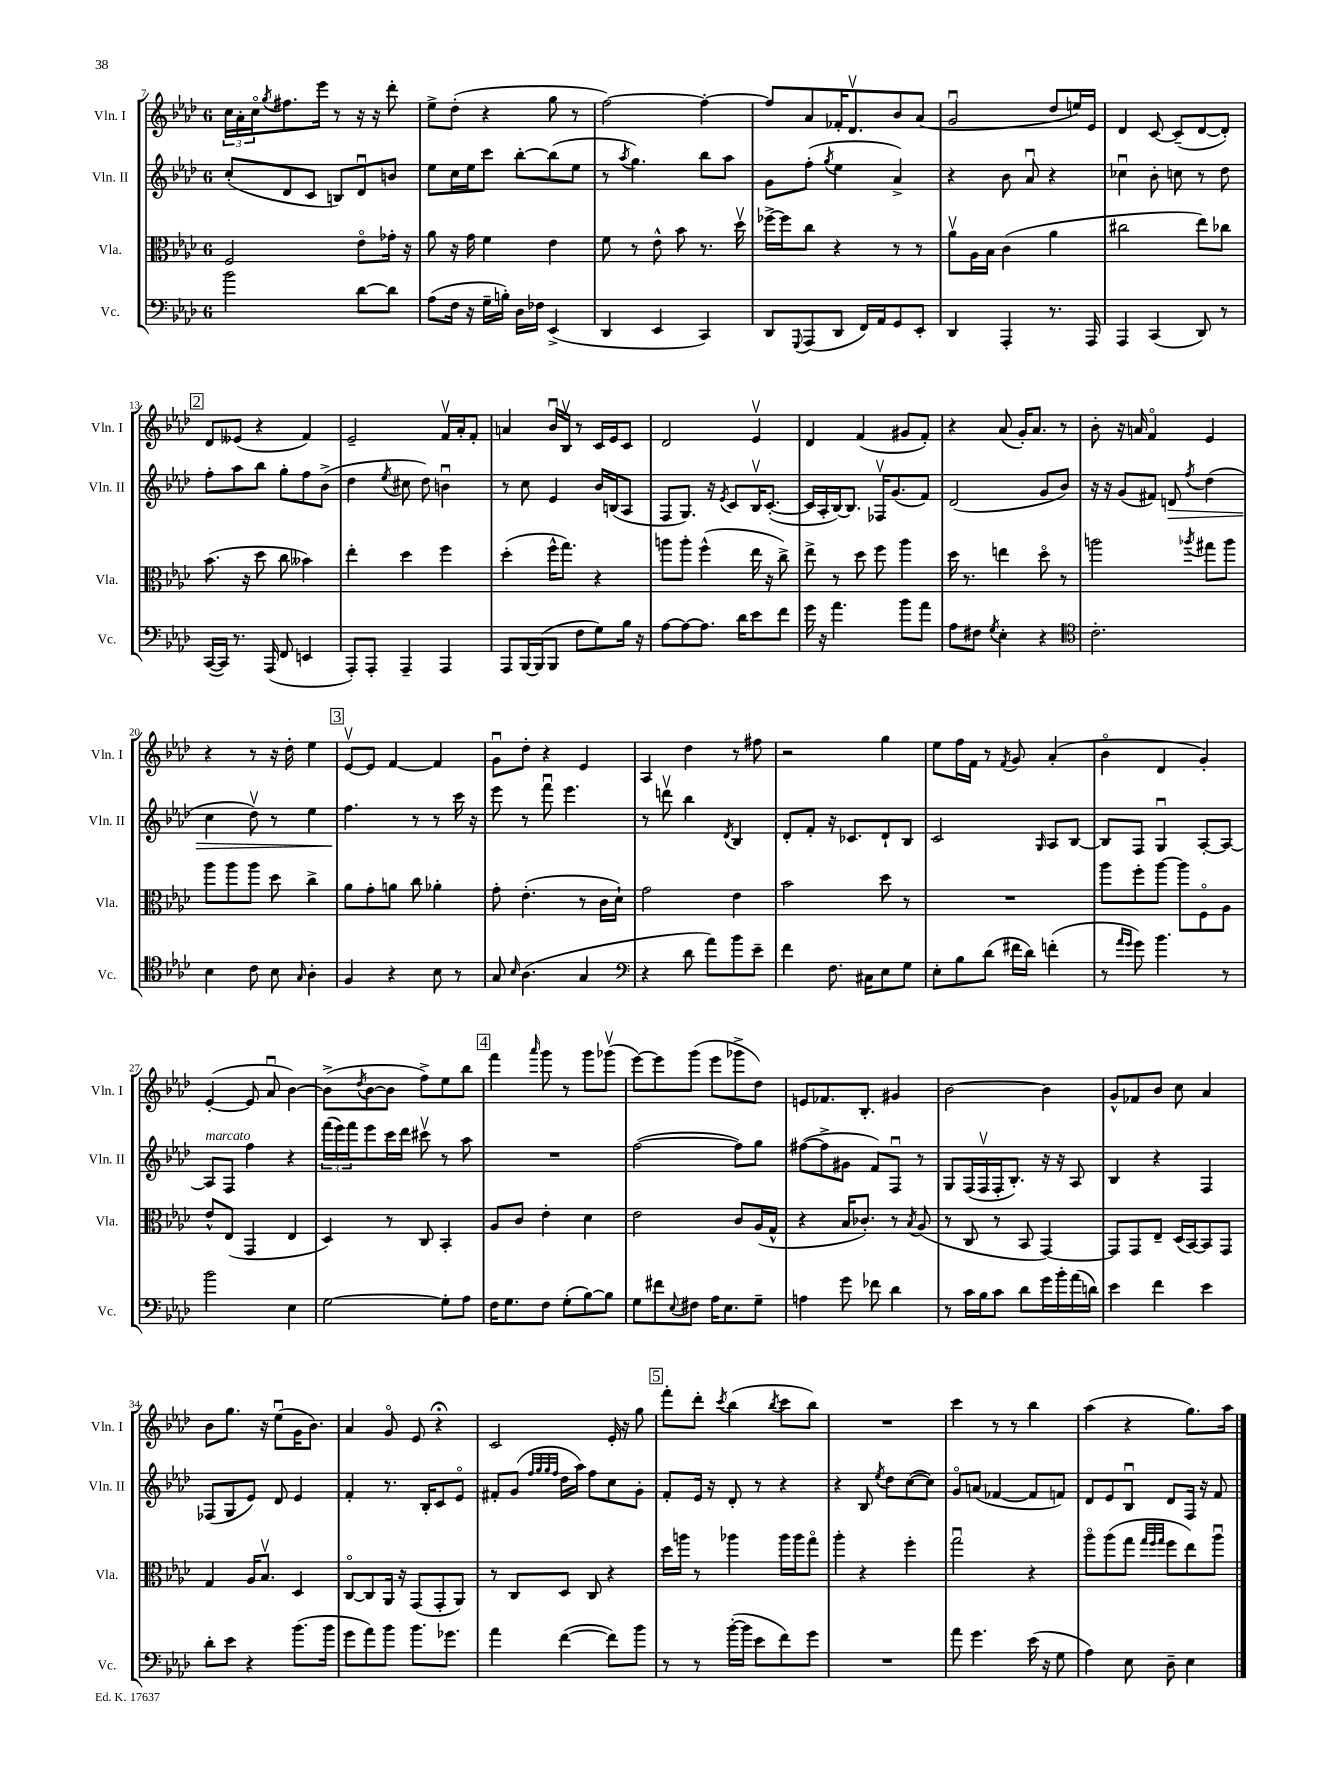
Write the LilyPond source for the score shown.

<<
\new StaffGroup <<
\new Staff = "s0" \with { instrumentName = "Vln. I" shortInstrumentName = "Vln. I" } {
    \clef treble \key aes \major \once \override Staff.TimeSignature.style = #'single-digit \time 6/8
    \tuplet 3/2 { c''16 aes'16-. c''16\flageolet } \acciaccatura { g''8 } fis''8. ees'''16 r8 r16 r16 des'''8-. |
    ees''8-> des''8-.( r4 g''8 r8 |
    f''2~) f''4~-. |
    f''8 aes'8 fes'16-. des'8.\upbow bes'8 aes'8( |
    g'2\downbow des''8 e''16) ees'16 |
    des'4 c'8~ c'8--( des'8~ des'8-.) |
    \mark \markup { \box "2" } des'8 eeses'8( r4 f'4) |
    ees'2-- f'16\upbow aes'16-. f'8-. |
    a'4 bes'16\downbow bes16\upbow r8 c'16 ees'16 c'8 |
    des'2 ees'4\upbow |
    des'4 f'4( gis'8 f'8-.) |
    r4 aes'8( g'16-.) aes'8. r8 |
    bes'8-. r16 a'16 f'4\flageolet ees'4 |
    r4 r8 r16 des''16-. ees''4 |
    \mark \markup { \box "3" } ees'8~\upbow ees'8 f'4~ f'4 |
    g'8\downbow des''8-. r4 ees'4 |
    aes4 des''4 r8 fis''8 |
    r2 g''4 |
    ees''8 f''16 f'16 r8 \acciaccatura { f'8 } g'8 aes'4-.( |
    bes'4\flageolet des'4 g'4-.) |
    ees'4~-.( ees'8 aes'8\downbow bes'4~) |
    bes'8->( \acciaccatura { des''8 } bes'8~ bes'8 f''8->) ees''8 bes''8 |
    \mark \markup { \box "4" } f'''4 \grace { aes'''16 } g'''8 r8 g'''8 ges'''8\upbow( |
    ees'''8~) ees'''8 g'''8( ees'''8 ges'''8-> des''8) |
    e'8 fes'8. bes8.-. gis'4 |
    bes'2~ bes'4 |
    g'8-^ fes'8 bes'8 c''8 aes'4 |
    bes'8 g''8. r16 ees''8\downbow( g'16 bes'8.) |
    aes'4 g'8\flageolet ees'8 r4\fermata |
    c'2 ees'16-. r16 g''8 |
    \mark \markup { \box "5" } f'''8-. des'''8-. \acciaccatura { c'''8 } bes''4( \acciaccatura { bes''8 } c'''8 bes''8) |
    R2. |
    c'''4 r8 r8 bes''4 |
    aes''4( r4 g''8.) aes''16 \bar "|." |
}
\new Staff = "s1" \with { instrumentName = "Vln. II" shortInstrumentName = "Vln. II" } {
    \clef treble \key aes \major \once \override Staff.TimeSignature.style = #'single-digit \time 6/8
    c''8-.( des'8 c'8 b8) des'8\downbow b'8 |
    ees''8 c''16 ees''16 c'''8 bes''8~-. bes''8( ees''8 |
    r8 \acciaccatura { aes''8 } g''4.) bes''8 aes''8 |
    g'8 f''8-.( \acciaccatura { g''8 } ees''4 aes'4->) |
    r4 bes'8 aes'8\downbow r4 |
    ces''4\downbow bes'8-. c''8 r8 des''8 |
    \mark \markup { \box "2" } f''8-. aes''8 bes''8 g''8-. f''8 bes'8->( |
    des''4 \acciaccatura { ees''8 } cis''8 des''8) b'4\downbow |
    r8 c''8 ees'4 bes'16 b16( aes8 |
    f8 g8.) r16 \acciaccatura { ees'8 } c'8 bes16\upbow c'8.~-.( |
    c'16 aes16-. bes16~) bes8. fes16\upbow g'8.( f'8) |
    des'2( g'8 bes'8) |
    r16 r16 g'8( fis'8) d'8\> \acciaccatura { f''8 } des''4( |
    c''4 des''8\upbow) r8 ees''4 |
    \mark \markup { \box "3" } f''4.\! r8 r8 c'''16 r16 |
    ees'''8 r8 f'''8\downbow ees'''4. |
    r8 d'''8\upbow bes''4 \acciaccatura { des'8 } bes4 |
    des'8-. f'8-. r16 ces'8. des'8-! bes8 |
    c'2 \grace { g16 } aes8 bes8~ |
    bes8 f8 g4\downbow aes8~-. aes8~ |
    aes8^\markup { \italic "marcato" } f8 f''4 r4 |
    \tuplet 3/2 { f'''16( ees'''16) f'''16 } ees'''8 c'''16 des'''16 cis'''8\upbow r8 aes''8 |
    \mark \markup { \box "4" } R2. |
    f''2~( f''8) g''8 |
    fis''8~( fis''8-> gis'8 f'8) f8\downbow r8 |
    g8 f16( f16\upbow f16-. bes8.-.) r16 r16 aes8 |
    bes4 r4 f4 |
    fes8( g8 ees'8) des'8 ees'4 |
    f'4-. r8. bes16-. c'8 ees'8\flageolet |
    fis'8-. g'8( \grace { f''32 g''32 g''32 f''32 } des''16 aes''16) f''8 c''8 g'8-. |
    \mark \markup { \box "5" } f'8-. ees'16 r16 des'8-. r8 r4 |
    r4 bes8 \acciaccatura { ees''8 } des''8 c''8~( c''8) |
    g'8\flageolet a'8( fes'4~ fes'8 f'8) |
    des'8 ees'8 bes8\downbow des'8 f16 r16 f'8 \bar "|." |
}
\new Staff = "s2" \with { instrumentName = "Vla." shortInstrumentName = "Vla." } {
    \clef alto \key aes \major \once \override Staff.TimeSignature.style = #'single-digit \time 6/8
    f2 ees'8\flageolet ges'16-. r16 |
    aes'8 r16 g'16 f'4 ees'4 |
    f'8 r8 ees'8-^ bes'8 r8. des''16\upbow |
    fes''16~-> fes''16 c''8 r4 r8 r8 |
    aes'8\upbow aes16 bes16 c'4( aes'4 |
    cis''2 ees''8) ces''8 |
    \mark \markup { \box "2" } bes'8.( r16 des''8 c''8 beses'4) |
    ees''4-. des''4 f''4 |
    des''4-.( f''16-^ g''8.) r4 |
    a''8 a''8-. f''4-^( ees''16 r16 c''8->) |
    ees''8-> r8 des''8 f''8 aes''4 |
    des''16 r8. e''4 des''8\flageolet r8 |
    a''2 \acciaccatura { aes''8 } gis''8 aes''8 |
    aes''8 aes''8 aes''8 des''8 c''4-> |
    \mark \markup { \box "3" } aes'8 g'8-. a'8 c''8 aes'4-. |
    g'8-. ees'4.-.( r8 c'16 des'16-!) |
    g'2 ees'4 |
    bes'2 des''8 r8 |
    R2. |
    aes''8 f''8-. aes''8~ aes''8 f8\flageolet aes8 |
    ees'8-^ ees8( g,4 ees4 |
    des4) r8 c8 bes,4-. |
    \mark \markup { \box "4" } aes8 c'8 ees'4-. des'4 |
    ees'2 c'8 aes16( g16-^ |
    r4 bes16 ces'8.-.) r8 \acciaccatura { bes8 } aes8( |
    r8 c8 r8 bes,8 g,4~) |
    g,8 g,8 ees8-- des16( bes,16~) bes,8 g,8 |
    g4 aes16 bes8.\upbow des4 |
    c8~\flageolet c8 aes,16 r16 g,8( g,8-. aes,8) |
    r8 c8 des8 c8 r4 |
    \mark \markup { \box "5" } des''16 a''16 r8 aes''4 aes''16 aes''16 g''8\flageolet |
    aes''4-. r4 f''4-. |
    g''2\downbow r4 |
    aes''8\flageolet aes''8( g''8 \grace { g''32 f''32 g''32 } f''8 ees''8) aes''8\downbow \bar "|." |
}
\new Staff = "s3" \with { instrumentName = "Vc." shortInstrumentName = "Vc." } {
    \clef bass \key aes \major \once \override Staff.TimeSignature.style = #'single-digit \time 6/8
    bes'2 des'8~ des'8 |
    aes8( f16 r16 g16-- b16-.) des16 fes16 ees,4->( |
    des,4 ees,4 c,4) |
    des,8 \appoggiatura { g,,8 } aes,,8( des,8 f,16) aes,16 g,8 ees,8-. |
    des,4 aes,,4-. r8. aes,,16 |
    aes,,4 c,4( des,8) r8 |
    \mark \markup { \box "2" } c,16~( c,16) r8. aes,,16( f,8 e,4 |
    aes,,8-.) aes,,8-. aes,,4-- aes,,4 |
    aes,,8 bes,,16~ bes,,16( bes,,8 f8 g8) bes16 r16 |
    aes8~ aes8~ aes8. des'16 ees'8 f'8 |
    g'16 r16 aes'4. bes'8 aes'8 |
    aes8 fis8 \acciaccatura { g8 } ees4-. r4 |
    \clef tenor c'2.-. |
    bes4 c'8 bes8 \grace { g16 } aes4-. |
    \mark \markup { \box "3" } f4 r4 bes8 r8 |
    g8 \grace { bes16 } aes4.( g4 |
    \clef bass r4 des'8 aes'8) bes'8 ees'8-- |
    f'4 f8. cis16 ees8 g8 |
    ees8-. bes8 des'8( fis'16 des'16) f'4-.( |
    r8 \grace { aes'16 g'16 } g'8) bes'4. r8 |
    bes'2 ees4 |
    g2~ g8-. aes8 |
    \mark \markup { \box "4" } f16 g8. f8 g8-.( bes8~) bes8 |
    g8 fis'8 \appoggiatura { ees8 } fis8 aes16 ees8. g8-- |
    a4 g'8 fes'8 des'4 |
    r8 c'16 bes16 c'8 des'8 g'16 bes'16-. aes'16( d'16) |
    ees'4 f'4 ees'4 |
    des'8-. ees'8 r4 bes'8.( bes'16 |
    g'8 aes'8) bes'8 bes'8. ges'8. |
    aes'4 f'4~( f'8) bes'8 |
    \mark \markup { \box "5" } r8 r8 bes'16~-.( bes'16 ees'8 f'8) g'8 |
    R2. |
    aes'8 g'4. ees'16( r16 g8 |
    aes4) ees8 des8-- ees4 \bar "|." |
}
>>
>>
\layout { \context { \Score currentBarNumber = #7 } }
